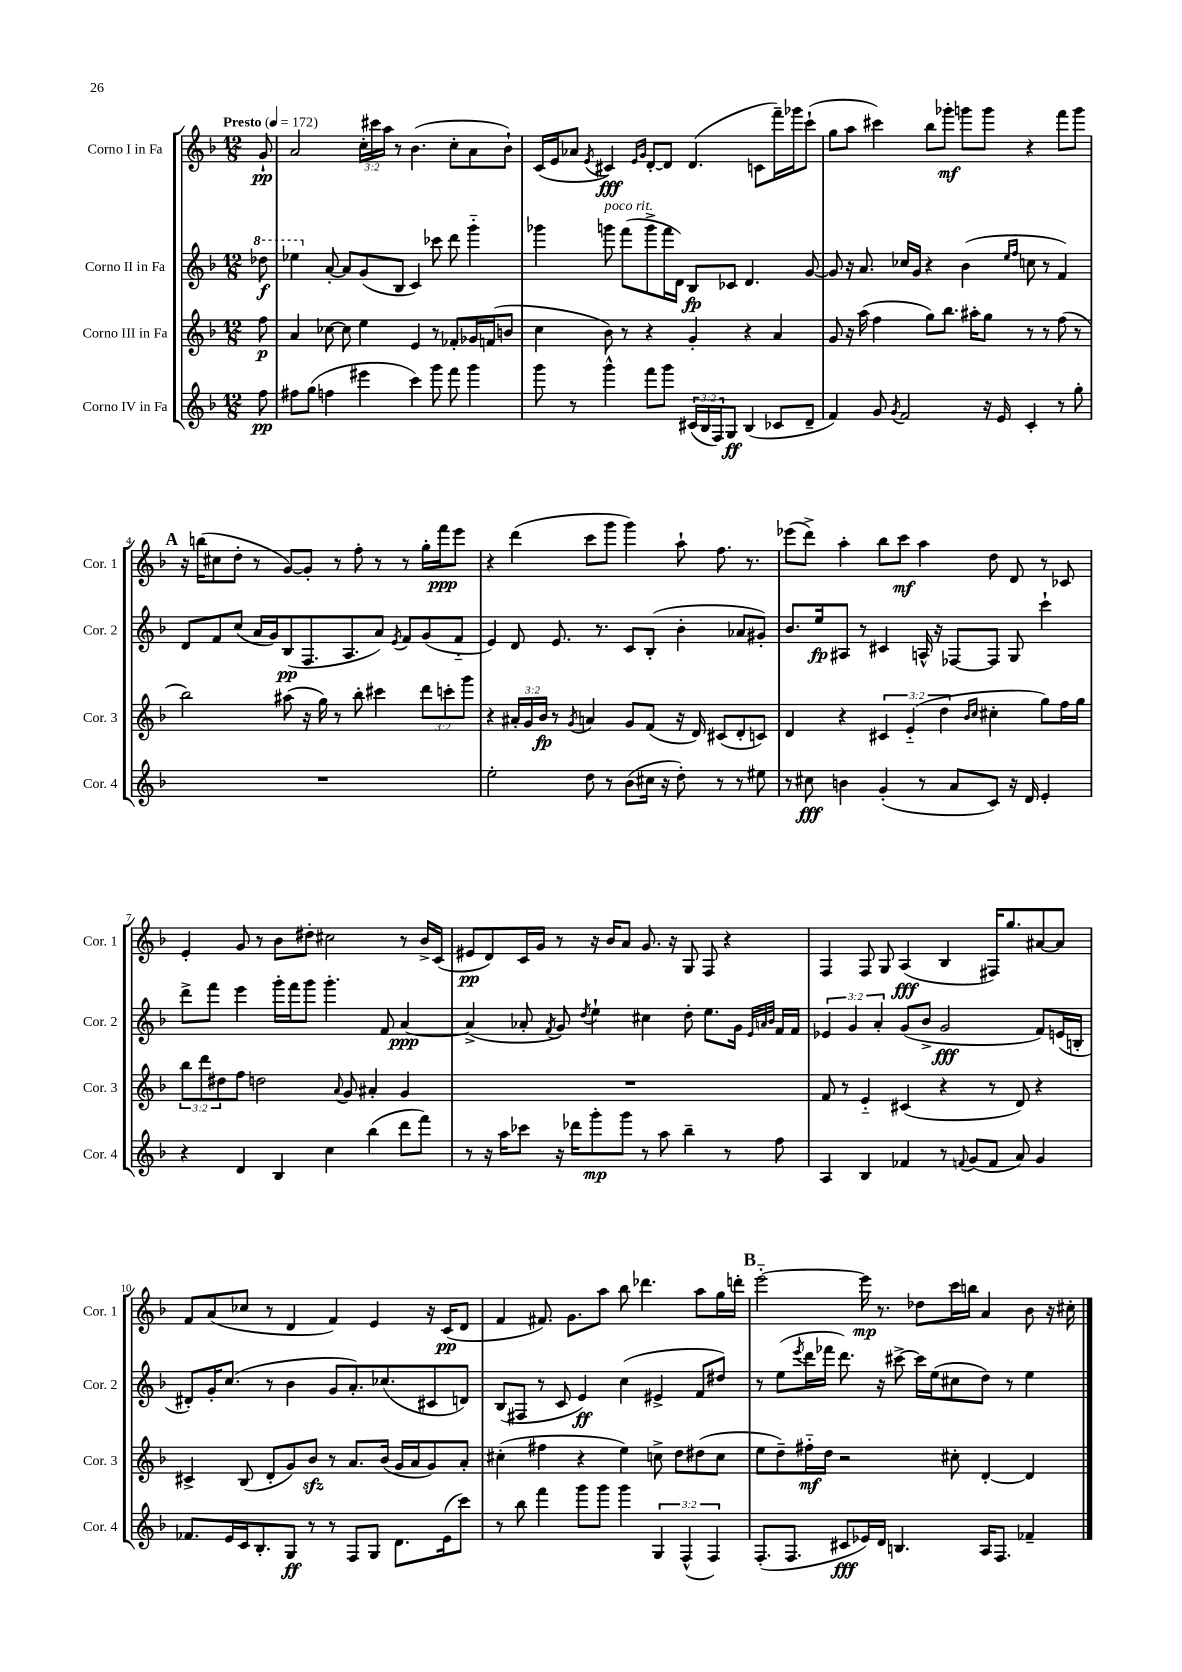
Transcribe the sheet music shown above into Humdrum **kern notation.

**kern	**kern	**kern	**kern
*staff4	*staff3	*staff2	*staff1
*clefG2	*clefG2	*clefG2	*clefG2
*k[b-]	*k[b-]	*k[b-]	*k[b-]
*M12/8	*M12/8	*M12/8	*M12/8
*MM172	*MM172	*MM172	*MM172
8ff	8ff	8ddd-	8g`
=	=	=	=
8ff#	4a	4eee-	2a
(8gg	.	.	.
4ff	[8cc-	[8a'	.
.	8cc-]	8a]	.
4eee#	4ee	(8g	24cc'
.	.	.	24ccc#
.	.	.	24aa
.	.	8B-	8r
4ccc)	4e	4c)	(4.b-
8ggg	8r	8ccc-	.
8fff	8f-'	8ddd	8cc'
4ggg	16g-	4ggg'~	8a
.	(16f	.	.
.	8b	.	8b-`)
=	=	=	=
8ggg	4cc	4ggg-	(16c
.	.	.	16e
8r	.	.	8a-
.	.	.	8qe
4ggg^^	8b-)	8ggg	4c#)
.	8r	(8fff	.
.	.	.	16qqe
.	.	.	16qqg
8fff	4r	8ggg^	[8d'
8ggg	.	16fff	8d]
.	.	16d)	.
(24c#	4g'	8B-	(4.d
24B-	.	.	.
24F)	.	.	.
8G	.	8c-	.
(4B-	4r	4.d	.
.	.	.	8c
8c-	4a	.	16fff~)
.	.	.	16ggg-
8d~	.	[8g	(8ccc`
=	=	=	=
4f)	8g	8g]	8gg
.	16r	16r	8aa
.	(16aa	8.a	.
8g	4ff	.	4ccc#)
8qg	.	.	.
2f	.	16cc-	.
.	.	16g	.
.	8gg)	4r	8bb-
.	8.bb-	.	8ggg-'
.	.	(4b-	8ggg
.	16aa#'	.	.
16r	8gg	.	8ggg
16e	.	.	.
.	.	16qqee	.
.	.	16qqff	.
4c'	8r	8cc	4r
.	8r	8r	.
8r	(8ff	4f)	8fff
8gg'	8r	.	8ggg
=	=	=	=
1.r	2bb-)	8d	16r
.	.	.	(16bb
.	.	8f	8cc#
.	.	(8cc	8dd'
.	.	16a	8r
.	.	16g)	.
.	(8aa#	(8B-	[8g)
.	16r	8.F	8g']
.	16gg)	.	.
.	8r	.	8r
.	.	8.A	.
.	8bb-'	.	8ff'
.	4ccc#	8a)	8r
.	.	8qe	.
.	.	8f	8r
.	12ddd	(8g	16gg'
.	.	.	16fff
.	12ccc'	.	.
.	.	8f'~	8eee
.	12ggg	.	.
=	=	=	=
2ee'	4r	4e)	4r
.	24a#'	8d	(4ddd
.	24g	.	.
.	24b-	.	.
.	8r	8.e	.
.	8qg	.	.
8dd	4a	.	8ccc
.	.	8.r	.
8r	.	.	8ggg
(8b-	8g	8c	4ggg)
16cc#	(8f	(8B-'	.
16r	.	.	.
8dd')	16r	4b-'	8aa`
.	16d)	.	.
8r	(8c#	.	8.ff
8r	8d'	8a-	.
.	.	.	8.r
8ee#	8c)	8g#')	.
=	=	=	=
8r	4d	8.b-	(8eee-
8cc#	.	.	8ddd^)
.	.	16ee	.
4b	4r	8A#	4aa'
.	.	8r	.
(4g'	6c#	4c#	8bb-
.	.	.	8ccc
.	(6e'~	.	.
8r	.	16A^^	4aa
.	.	16r	.
.	6dd	.	.
8a	.	[8F-	.
.	16qqb-	.	.
.	16qqcc	.	.
8c)	4cc#'	8F-]	8dd
16r	.	8G	8d
16d	.	.	.
4e'	8gg)	4ccc`	8r
.	16ff	.	8c-
.	16gg	.	.
=	=	=	=
4r	12bb-	8ddd^	4e'
.	12ddd	.	.
.	.	8fff	.
.	12dd#	.	.
4d	8ff	4eee	8g
.	2dd	.	8r
4B-	.	16ggg'	8b-
.	.	16fff	.
.	.	8ggg	8dd#'
4cc	.	4.ggg'	2cc#
.	8qqa	.	.
.	8g	.	.
(4bb-	4a#'	.	.
.	.	8f	.
8ddd	4g	[4a	8r
8fff)	.	.	16b-^
.	.	.	(16c
=	=	=	=
8r	1.r	(4a^]	8e#
16r	.	.	8d)
16aa	.	.	.
8ccc-	.	8a-'	16c
.	.	.	16g
.	.	8qf	.
16r	.	8g)	8r
16ddd-	.	.	.
.	.	8qdd	.
8ggg'	.	4ee`	16r
.	.	.	16b-
8ggg	.	.	8a
8r	.	4cc#	8.g
8aa	.	.	.
.	.	.	16r
4bb-~	.	8dd'	8G
.	.	8.ee	8F
8r	.	.	4r
.	.	16g	.
.	.	32qqe	.
.	.	32qqa	.
.	.	32qqb-	.
8ff	.	16f	.
.	.	16f	.
=	=	=	=
4A	8f	6e-	4F
.	8r	.	.
.	.	6g	.
4B-	4e'~	.	8F
.	.	6a'	.
.	.	.	8G
4f-	(4c#	(8g	(4A
.	.	8b-^	.
8r	4r	2g	4B-
8qqf	.	.	.
(8g	.	.	.
8f	8r	.	16F#)
.	.	.	8.gg
8a)	8d)	.	.
4g	4r	8f)	[8a#
.	.	(16e	8a#]
.	.	16B'	.
=	=	=	=
8.f-	4c#^	8d#')	8f
.	.	16g'	(8a
16e	.	(8.cc	.
16c	(8B-	.	8cc-
8.B-'	.	.	.
.	8d'	8r	8r
8G	8g)	4b-	4d
8r	8b-	.	.
8r	8r	8g	4f)
8F	8.a	8.a')	.
8G	.	.	4e
.	(16b-	(8.cc-	.
8.d	16g	.	.
.	16a	.	.
.	8g)	8c#	16r
(16e	.	.	(16c
8ccc)	8a'	8d)	8d
=	=	=	=
8r	(4cc#'	(8B-	4f
8bb-	.	8F#	.
4fff	4ff#	8r	8.f#)
.	.	8c	.
.	.	.	8.g
8ggg	4r	4e)	.
8ggg	.	.	8aa
4ggg	4ee)	(4cc	8bb-
.	.	.	4.ddd-
6G	8cc^	4e#^	.
.	8dd	.	.
(6F^^	.	.	.
.	(8dd#	8f	8aa
6F)	.	.	.
.	8cc	8dd#)	16gg
.	.	.	16ddd'
=	=	=	=
(8.F'	8ee	8r	[2eee'~
.	8dd~)	(8ee	.
8.F	.	.	.
.	.	8qeee	.
.	16ff#'~	16ddd	.
.	16dd	16fff-	.
8c#	2r	8.ddd)	.
16e-)	.	.	16eee]
16d	.	16r	8.r
4.B	.	[8ccc#^	.
.	.	16ccc#]	8dd-
.	.	(16ee	.
.	8cc#'	8cc#	16ccc
.	.	.	16bb
16A	[4d'	8dd)	4a
8.F	.	.	.
.	.	8r	.
4f-~	4d]	4ee	8b-
.	.	.	16r
.	.	.	16cc#'
==	==	==	==
*-	*-	*-	*-
